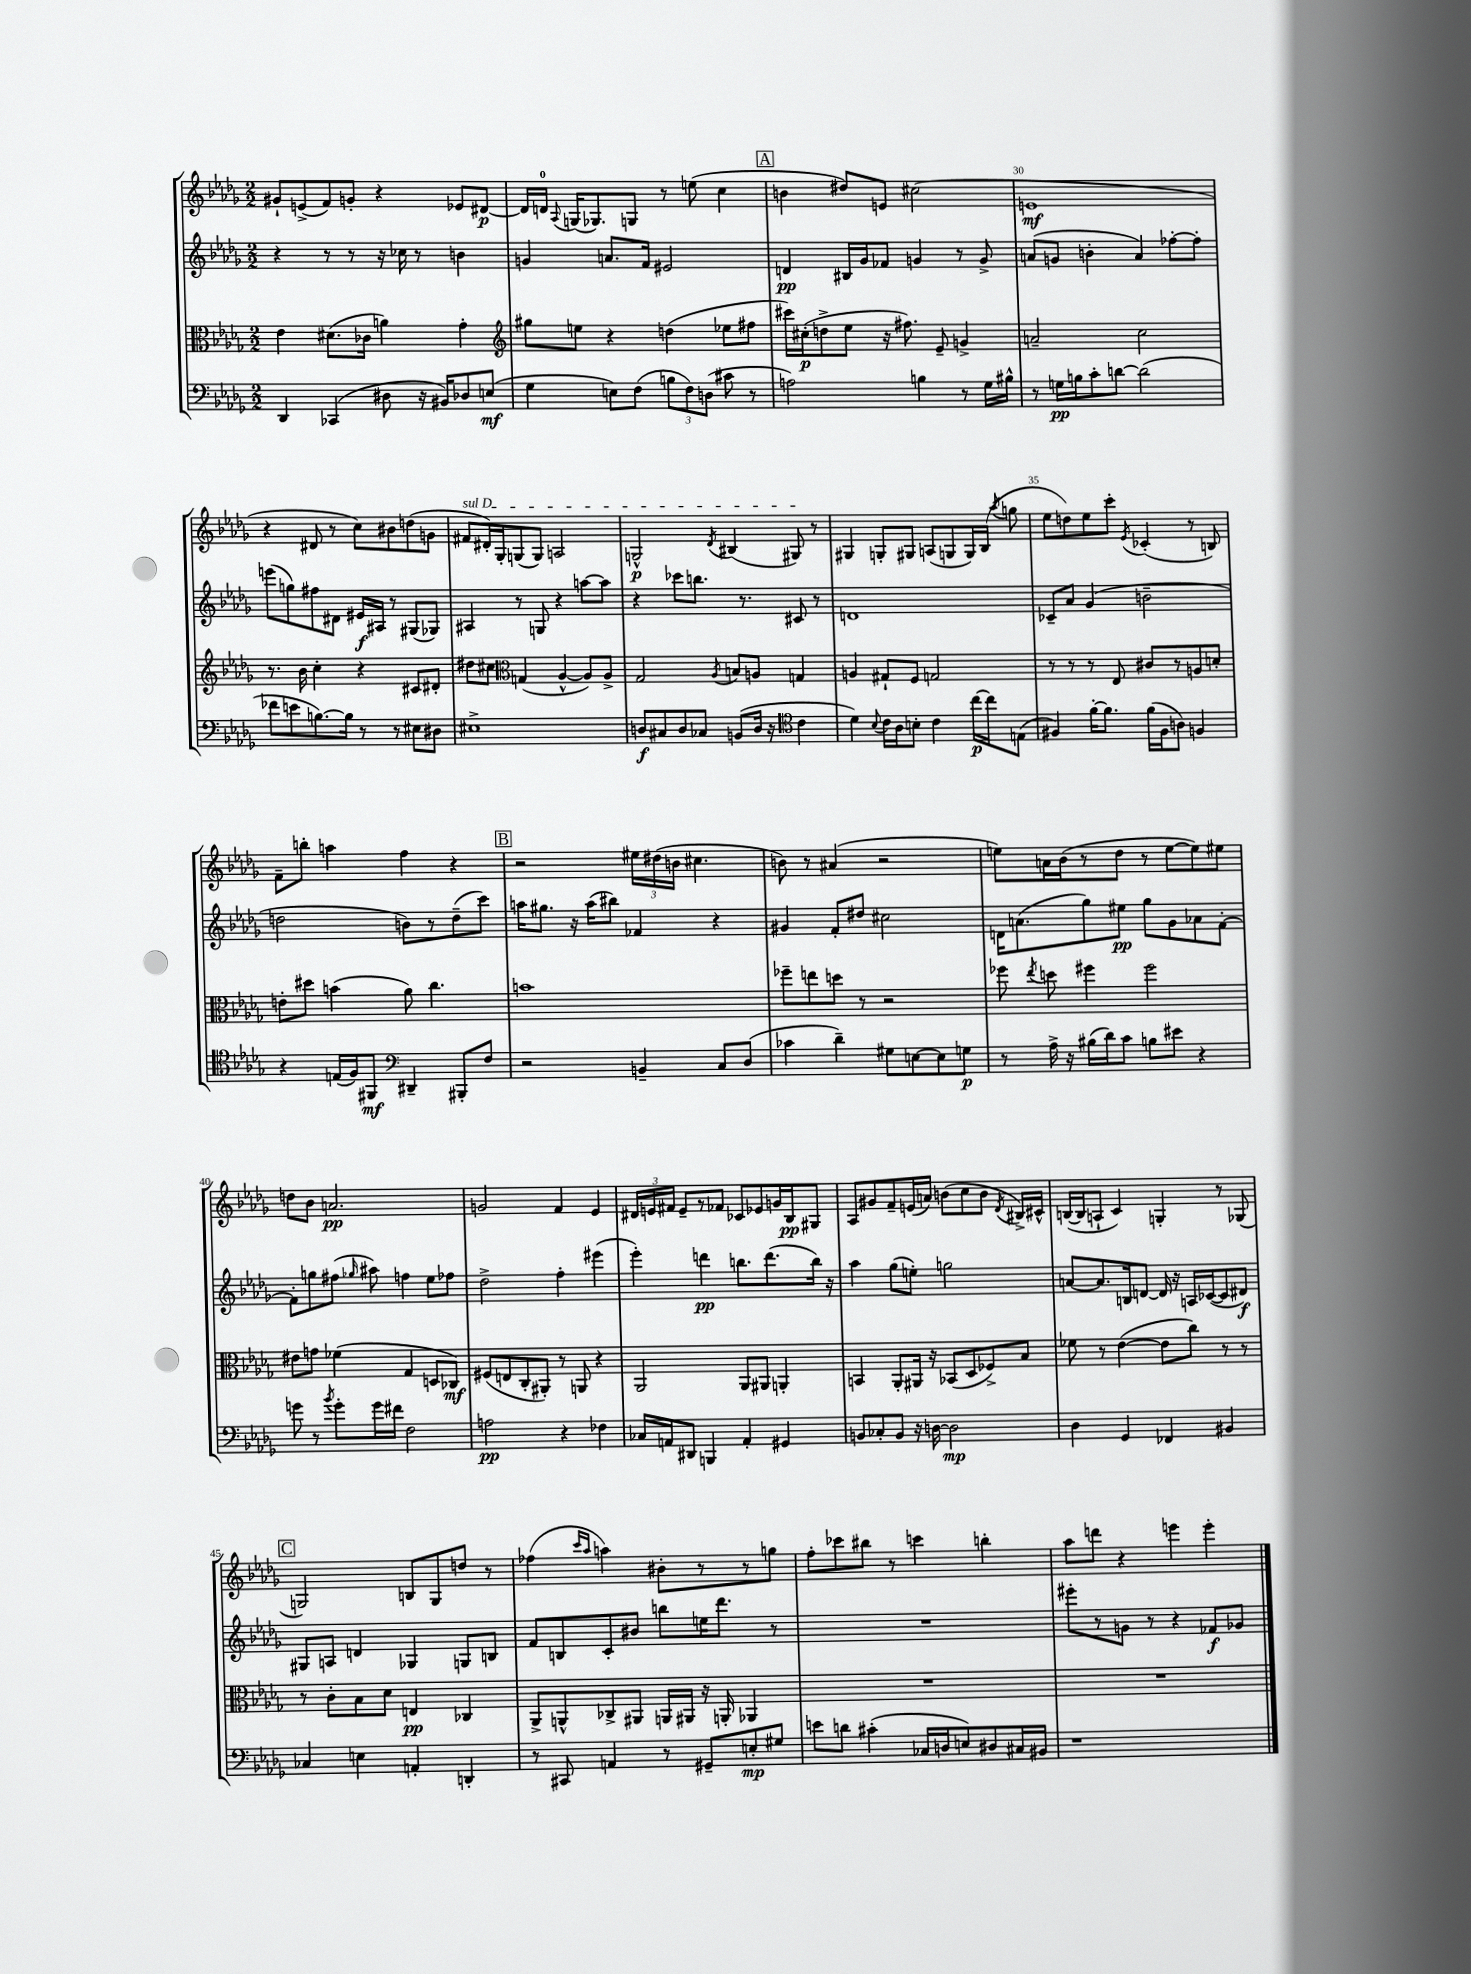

**kern	**kern	**kern	**kern
*staff4	*staff3	*staff2	*staff1
*clefF4	*clefC3	*clefG2	*clefG2
*k[b-e-a-d-g-]	*k[b-e-a-d-g-]	*k[b-e-a-d-g-]	*k[b-e-a-d-g-]
*M2/2	*M2/2	*M2/2	*M2/2
4DD-	4e-	4r	8g#`
.	.	.	(8e^
(4CC-	(8.d#	8r	8f)
.	.	8r	8g'
.	16c-	.	.
8D#	4a)	16r	4r
.	.	16cc-	.
16r	.	8r	.
16BB#)	.	.	.
8D-	4g-'	4b	8e-
(8E	.	.	[8d#
=	=	=	=
*	*clefG2	*	*
4G-	8gg#	4g	16d#]
.	.	.	16d
.	.	.	8qqA-
.	8ee	.	(16G
.	.	.	8.G-)
8E)	4r	8.a	.
(8F	.	.	8G
.	.	16f	.
12B	(4dd	2e#	8r
12F)	.	.	.
.	.	.	(8ee
(12D	.	.	.
8c#	8ee-	.	4cc
8r	8ff#	.	.
=	=	=	=
2A)	16ccc#)	4d	4b
.	(16cc#'	.	.
.	8dd^	.	.
.	8ee-	16B#	8dd#)
.	.	16g-	.
.	16r	8f-	8e
.	8.ff#)	.	.
4B	.	4g	(2cc#
.	8e-~	.	.
8r	4g^	8r	.
16G-	.	8g^	.
16B#^^	.	.	.
=	=	=	=
8r	2a~	(8a	1e
16G	.	8g	.
16B	.	.	.
8c'	.	4b'	.
[8d	.	.	.
(2d]	2cc	4a)	.
.	.	[8ff-'	.
.	.	8ff-']	.
=	=	=	=
8f-	8.r	(8eee	4r
8e	.	8gg)	.
.	16b-	.	.
[8.B)	4cc'	8ff#	8d#
.	.	8d#	8r
16B]	.	.	.
8r	4r	16e#	8cc)
.	.	16A#	.
8r	.	8r	8b#
8E#	8c#	(8G#	(8dd
8D#	8d#'	8G-)	8g
=	=	=	=
1E#^	8dd#	4A#	8f#
.	8cc#	.	16d#')
.	.	.	16G-'
*	*clefC3	*	*
.	(4G	8r	(8G
.	.	8G	8G)
.	[4A-^^	4r	2A
.	8A-])	[8aa	.
.	8A-^	8aa]	.
=	=	=	=
8D	2G-	4r	2G^^
8C#	.	.	.
8D	.	8ccc-	.
8C-	.	8.bb	.
.	8qA-	.	8qd-
(8BB	8B	.	(4B#
.	.	8.r	.
16D	8A	.	.
16r	.	.	.
*clefC4	*	*	*
4c	4G	8c#	8G#)
.	.	8r	8r
=	=	=	=
4d-)	4A	1d	4G#
8qqB-	.	.	.
16c	8G#`	.	8G'
16A-	.	.	.
8B'	8F	.	8G#
4c	2G	.	(8A
.	.	.	8G
[16cc	.	.	16G)
16cc]	.	.	(16B-
.	.	.	8qaa-
(8E	.	.	8gg
=	=	=	=
4F#)	8r	8c-~	8ee-
.	8r	8a-	8dd)
[16f'	8r	(4g-	8ee-
8.f]	.	.	.
.	8E-	.	8ccc'
.	.	.	8qe-
(16f	8c#	2b~	(4c-'
16F#	.	.	.
8A)	8r	.	.
4F	8A	.	8r
.	8d'	.	8B)
=	=	=	=
4r	8e'	2dd	8f~
.	8dd#	.	8bb'
(16E	(4b	.	4aa
16F)	.	.	.
8FF#	.	.	.
*clefF4	*	*	*
4DD#~	8a-)	8b)	4ff
.	4.cc	8r	.
8BBB#'	.	(8dd~	4r
8F	.	8ccc)	.
=	=	=	=
2r	1b	16aa	2r
.	.	8.gg#	.
.	.	16r	.
.	.	(16aa	.
.	.	8bb#)	.
4BB~	.	4f-	24ee#
.	.	.	(24dd#
.	.	.	24b
.	.	.	4.cc#
8C	.	4r	.
(8D-	.	.	.
=	=	=	=
4c-	8ff-~	4g#	8b)
.	8ee	.	8r
4d-~)	8dd	8f'	(4a#
.	8r	8dd#	.
8G#	2r	2cc#	2r
[8E	.	.	.
8E]	.	.	.
8G	.	.	.
=	=	=	=
8r	8ff-	16d	8ee)
.	.	(8.a	.
.	8qee-	.	.
16A-^	8dd	.	16a
16r	.	.	(16b-
(16B#	4ff#	8gg-)	8r
16d-)	.	.	.
8c	.	8ee#	8dd-
8B	2ff#	8gg-	8r
8e#	.	8g-	[8ee
4r	.	8a-	8ee])
.	.	[8f'	8ee#
=	=	=	=
8g	8e#	8f']	8dd
8r	8g	8gg	8b-
8qb-	.	.	.
8g'	(4f-	(8ff#	2.a
.	.	16qqgg-	.
16g	.	8aa#)	.
16f#	.	.	.
2F	4G-	4ff	.
.	8D	8ee-	.
.	8C-)	8ff-	.
=	=	=	=
2A	(8F#	2dd-^	2g
.	8E	.	.
.	8C'	.	.
.	8AA#')	.	.
4r	8r	4ff'	4f
.	8AA	.	.
4F-	4r	(4eee#	4e-
=	=	=	=
16C-	2AA-	4eee-')	24d#
.	.	.	24e
16AA	.	.	.
.	.	.	24f#
8DD#	.	.	8e~
4BBB	.	4ddd	8r
.	.	.	8f-
4AA'	8AA-	8.bb	8c-
.	8AA#	.	8e-
.	.	(8.ddd	.
4GG#	4AA'	.	16g
.	.	.	16B-
.	.	16bb)	8G#
.	.	16r	.
=	=	=	=
8BB	4BB	4aa-	8A-
8C-'	.	.	8g#
8BB	8AA-'	(8gg-	8f~
16r	16AA#	8ee')	(16e
[16D	16r	.	16a)
2D]	(8BB-	2gg	(8b
.	8D-	.	8cc
.	8F-^)	.	8b
.	.	.	8qd-
.	8B-	.	16B#^)
.	.	.	16c#^^
=	=	=	=
4D-	8f-	[8a	([16B
.	.	.	16B]
.	8r	8.a]	8A`
4GG-	([4e-	.	4c)
.	.	16B	.
.	.	[8d	.
4FF-	8e-]	16d]	4G'
.	.	16r	.
.	8cc)	16A	.
.	.	([16c-	.
4BB#	8r	8c-]	8r
.	8r	8d#)	(8G-
=	=	=	=
4C-	8r	8G#	2G)
.	8c'	8A	.
4E	8B-	4d	.
.	8d-	.	.
4AA'	4E	4G-	8B
.	.	.	8G
4DD'	4C-	8G	8dd
.	.	8B	8r
=	=	=	=
8r	8AA-^	8f	(4ff-
8CC#	8AA^^	8B	.
.	.	.	16qqccc
.	.	.	16qqaa-
4AA	8C-^	8c'	4aa)
.	8AA#	8b#	.
8r	16AA	8bb	8b#'
.	16AA#	.	.
8GG#~	16r	16ee	8r
.	16AA'	8.ddd-	.
8E'	4AA-	.	8r
8G#	.	8r	8gg
=	=	=	=
8e	1r	1r	8ff'
8d	.	.	8ccc-
(4c#'	.	.	8bb#
.	.	.	8r
16C-	.	.	4ccc
16D	.	.	.
8E)	.	.	.
8D#	.	.	4bb'
16C#	.	.	.
16BB#	.	.	.
=	=	=	=
1r	1r	8eee#'	8aa-
.	.	8r	8ddd
.	.	8g	4r
.	.	8r	.
.	.	4r	4eee
.	.	8f-	4eee'
.	.	8g-	.
==	==	==	==
*-	*-	*-	*-
